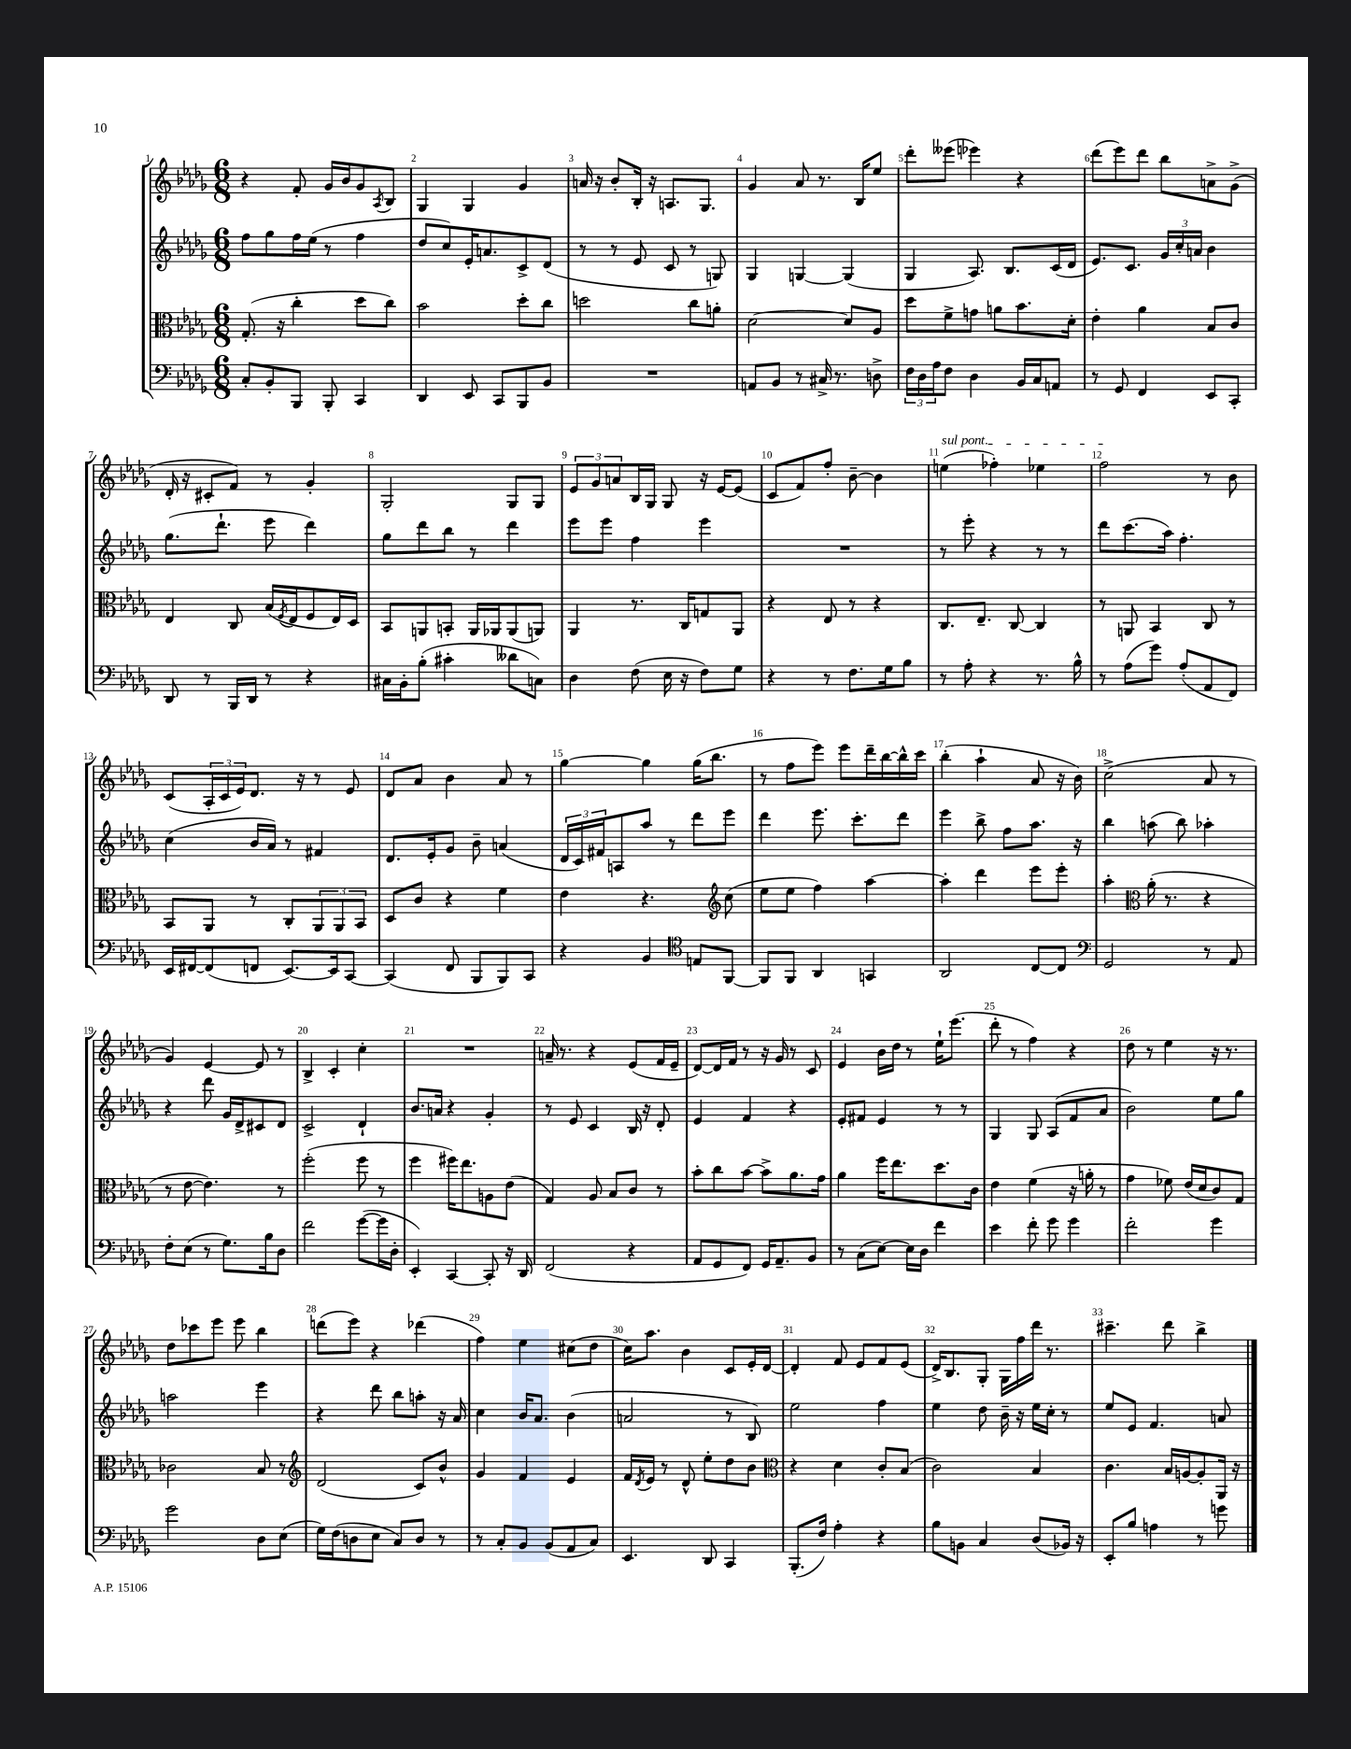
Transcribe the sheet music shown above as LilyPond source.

<<
\new StaffGroup <<
\new Staff = "s0" {
    \clef treble \key des \major \numericTimeSignature \time 6/8
    r4 f'8-. ges'16 bes'16 ges'8 \acciaccatura { aes8 } bes8 |
    ges4 ges4 ges'4 |
    a'16 r16 bes'8-. bes16-. r16 a8. ges8. |
    ges'4 aes'8 r8. bes16 ees''8 |
    des'''8-. eeses'''8( ees'''4) r4 |
    des'''8( ees'''8) des'''8 bes''8 a'8-> ges'8->( |
    des'16-. r16 cis'8-. f'8) r8 ges'4-. |
    ges2-. ges8 ges8 |
    \tuplet 3/2 { ees'8 ges'8 a'8 } bes16 ges16 ges8 r16 ees'16~ ees'8( |
    c'8 f'8) f''8-. bes'8~-- bes'4 |
    \once \override TextSpanner.bound-details.left.text = \markup { \italic "sul pont." } e''4\startTextSpan( fes''4-.) ees''4 |
    f''2\stopTextSpan r8 bes'8 |
    c'8( \tuplet 3/2 { aes16-. c'16 ees'16) } des'8. r16 r8 ees'8 |
    des'8 aes'8 bes'4 aes'8 r8 |
    ges''4~ ges''4 ges''16( bes''8. |
    r8 f''8 ees'''8) ees'''8 des'''16-- bes''16~ bes''16-^ c'''16 |
    bes''4-.( aes''4-! aes'8 r16 bes'16) |
    c''2->( aes'8 r8 |
    ges'4) ees'4~ ees'8 r8 |
    bes4-> c'4-. c''4-. |
    R2. |
    a'16-- r8. r4 ees'8( f'16 ees'16-- |
    des'8~) des'16 f'16 r8 r16 ges'16 r8 c'8 |
    ees'4 bes'16 des''16 r8 ees''16-! ees'''8.( |
    des'''8-. r8 f''4) r4 |
    des''8 r8 ees''4 r16 r8. |
    des''8 ces'''8 ees'''8 ees'''8 bes''4 |
    d'''8( ees'''8) r4 des'''4( |
    f''4) ees''4 cis''8( des''8 |
    c''16) aes''8. bes'4 c'8 ees'16-. des'16~ |
    des'4-. f'8 ees'8 f'8 ees'8( |
    des'16->) bes8. ges8-. ges16 f''16 des'''16 r8. |
    cis'''4.-- des'''8 bes''4-> \bar "|." |
}
\new Staff = "s1" {
    \clef treble \key des \major \numericTimeSignature \time 6/8
    f''8 ges''8 f''16 ees''16( r8 f''4 |
    des''8 c''8) ees'16-. a'8. c'8-> des'8( |
    r8 r8 ees'8 c'8 r8 g8) |
    ges4 g4~ g4( |
    ges4 aes8.) bes8. c'16( des'16 |
    ees'8.) c'8. \tuplet 3/2 { ges'16 c''16-. a'16 } bes'4 |
    ges''8.( des'''8.-! ees'''8 des'''4) |
    ges''8 des'''8 bes''8 r8 des'''4 |
    ees'''8 ees'''8 f''4 ees'''4 |
    R2. |
    r8 ees'''8-. r4 r8 r8 |
    des'''8 c'''8.( aes''16) f''4.-. |
    c''4( bes'16 aes'16) r8 fis'4 |
    des'8. ees'16-. ges'8 bes'8-- a'4( |
    \tuplet 3/2 { des'16 c'16) fis'16 } a8 aes''8 r8 des'''8 ees'''8 |
    des'''4 ees'''8. c'''8.-. des'''8 |
    ees'''4 bes''8-> f''8 aes''8. r16 |
    bes''4 a''8( bes''8) aes''4-. |
    r4 des'''8 ges'16 des'16-> cis'8 des'8 |
    c'2-> des'4-! |
    bes'8. a'16 r4 ges'4-. |
    r8 ees'8 c'4 bes16 r16 des'8-. |
    ees'4 f'4 r4 |
    ees'8-. fis'8 ees'4 r8 r8 |
    ges4 ges8 aes8( f'8 aes'8 |
    bes'2) ees''8 ges''8 |
    a''2 ees'''4 |
    r4 des'''8 bes''8 a''8-. r16 aes'16 |
    c''4 bes'16 aes'8. bes'4( |
    a'2 r8 bes8) |
    ees''2 f''4 |
    ees''4 des''8 bes'16-- r16 ees''16 c''16-. r8 |
    ees''8 ees'8 f'4. a'8 \bar "|." |
}
\new Staff = "s2" {
    \clef alto \key des \major \numericTimeSignature \time 6/8
    ges8.-.( r16 c''4-. des''8 c''8) |
    bes'2 des''8-. c''8 |
    d''2 c''8 a'8-. |
    des'2~ des'8 aes8 |
    des''8 f'8-> g'8 a'8 bes'8. des'16-. |
    ees'4-. aes'4 bes8 c'8 |
    ees4 c8 bes16( \acciaccatura { f8 } ees16 f8 ees16) des16 |
    bes,8 a,8 b,8-. a,16 aes,16 aes,8( a,8) |
    aes,4 r8. c16 g8 aes,8 |
    r4 ees8 r8 r4 |
    c8. ees8.-- c8~ c4 |
    r8 a,8 bes,4 c8 r8 |
    bes,8 aes,8 r8 c8-. \tuplet 3/2 { aes,8 aes,8 bes,8 } |
    des8 c'8 r4 f'4 |
    ees'4 r4. \clef treble c''8( |
    ees''8 ees''8 f''4) aes''4~ |
    aes''4-. des'''4 ees'''8 ees'''8-. |
    aes''4-. \clef alto aes'16-.( r8. r4 |
    r8 ees'8~ ees'4.) r8 |
    f''2-.( f''8 r8 |
    f''4 fis''16) ees''8. a8 ees'8( |
    ges4) aes8 bes8 c'8 r8 |
    bes'8-. c''8 bes'8~ bes'8-> aes'8. ges'16 |
    aes'4 f''16 ees''8. des''8. c'16 |
    ees'4 f'4( r16 a'16-. r8 |
    ges'4 fes'8) ees'16( des'16 c'8) ges8 |
    ces'2 bes8 r8 |
    \clef treble des'2( c'8) bes'8-^ |
    ges'4 f'4 ees'4 |
    f'16 \acciaccatura { des'8 } ees'16 r8 des'8-^ ees''8-. des''8 bes'8 |
    \clef alto r4 des'4 c'8-. bes8( |
    c'2) bes4 |
    c'4. bes16 a16~ a8-. aes,16 r16 \bar "|." |
}
\new Staff = "s3" {
    \clef bass \key des \major \numericTimeSignature \time 6/8
    c8-. bes,8-. bes,,8 bes,,8-. c,4 |
    des,4 ees,8 c,8 bes,,8 bes,8 |
    R2. |
    a,8 bes,8 r8 cis16-> r8. d8-> |
    \tuplet 3/2 { f16 des16 aes16 } f8 des4 bes,16 c16 a,8 |
    r8 ges,8 f,4 ees,8 c,8-. |
    des,8 r8 bes,,16 des,16 r8 r4 |
    cis16 bes,16-. bes8-.( cis'4-. deses'8 c8) |
    des4 f8( ees16 r16 f8) ges8 |
    r4 r8 f8. ges16 bes8 |
    r8 aes8-. r4 r8. bes16-^ |
    r8 aes8( ges'8) aes8-.( aes,8 f,8) |
    ees,16 fis,16~ fis,8( f,8 ees,8.~) ees,16 c,8~ |
    c,4( f,8 bes,,8 bes,,8) c,8 |
    r4 bes,4 \clef tenor e8 f,8~ |
    f,8 f,8 aes,4 g,4 |
    aes,2 c8~ c8 |
    \clef bass ges,2 r8 aes,8 |
    f8-. ees8( r8 ges8.) bes16 des8 |
    f'2 ges'8~( ges'16 des16-. |
    ees,4-.) c,4~ c,8-. r16 des,16 |
    f,2( r4 |
    aes,8 ges,8 f,8) ges,16 aes,8.-- bes,8 |
    r8 c8( ees8~) ees16 des16 f'4 |
    ees'4 f'8-. ges'8 ges'4 |
    f'2-. ges'4 |
    ges'2 des8 ees8( |
    ges16) f16( d8 ees8 c8) d8 r8 |
    r8 c8-. bes,8 bes,8( aes,8 c8) |
    ees,4. des,8 c,4 |
    bes,,8.-.( f16) aes4-. r4 |
    bes8 b,8 c4 des8( bes,16) r16 |
    ees,8-. bes8 a4 r8 g'8 \bar "|." |
}
>>
>>
\layout { \context { \Score \override BarNumber.break-visibility = ##(#f #t #t) barNumberVisibility = #all-bar-numbers-visible } }
